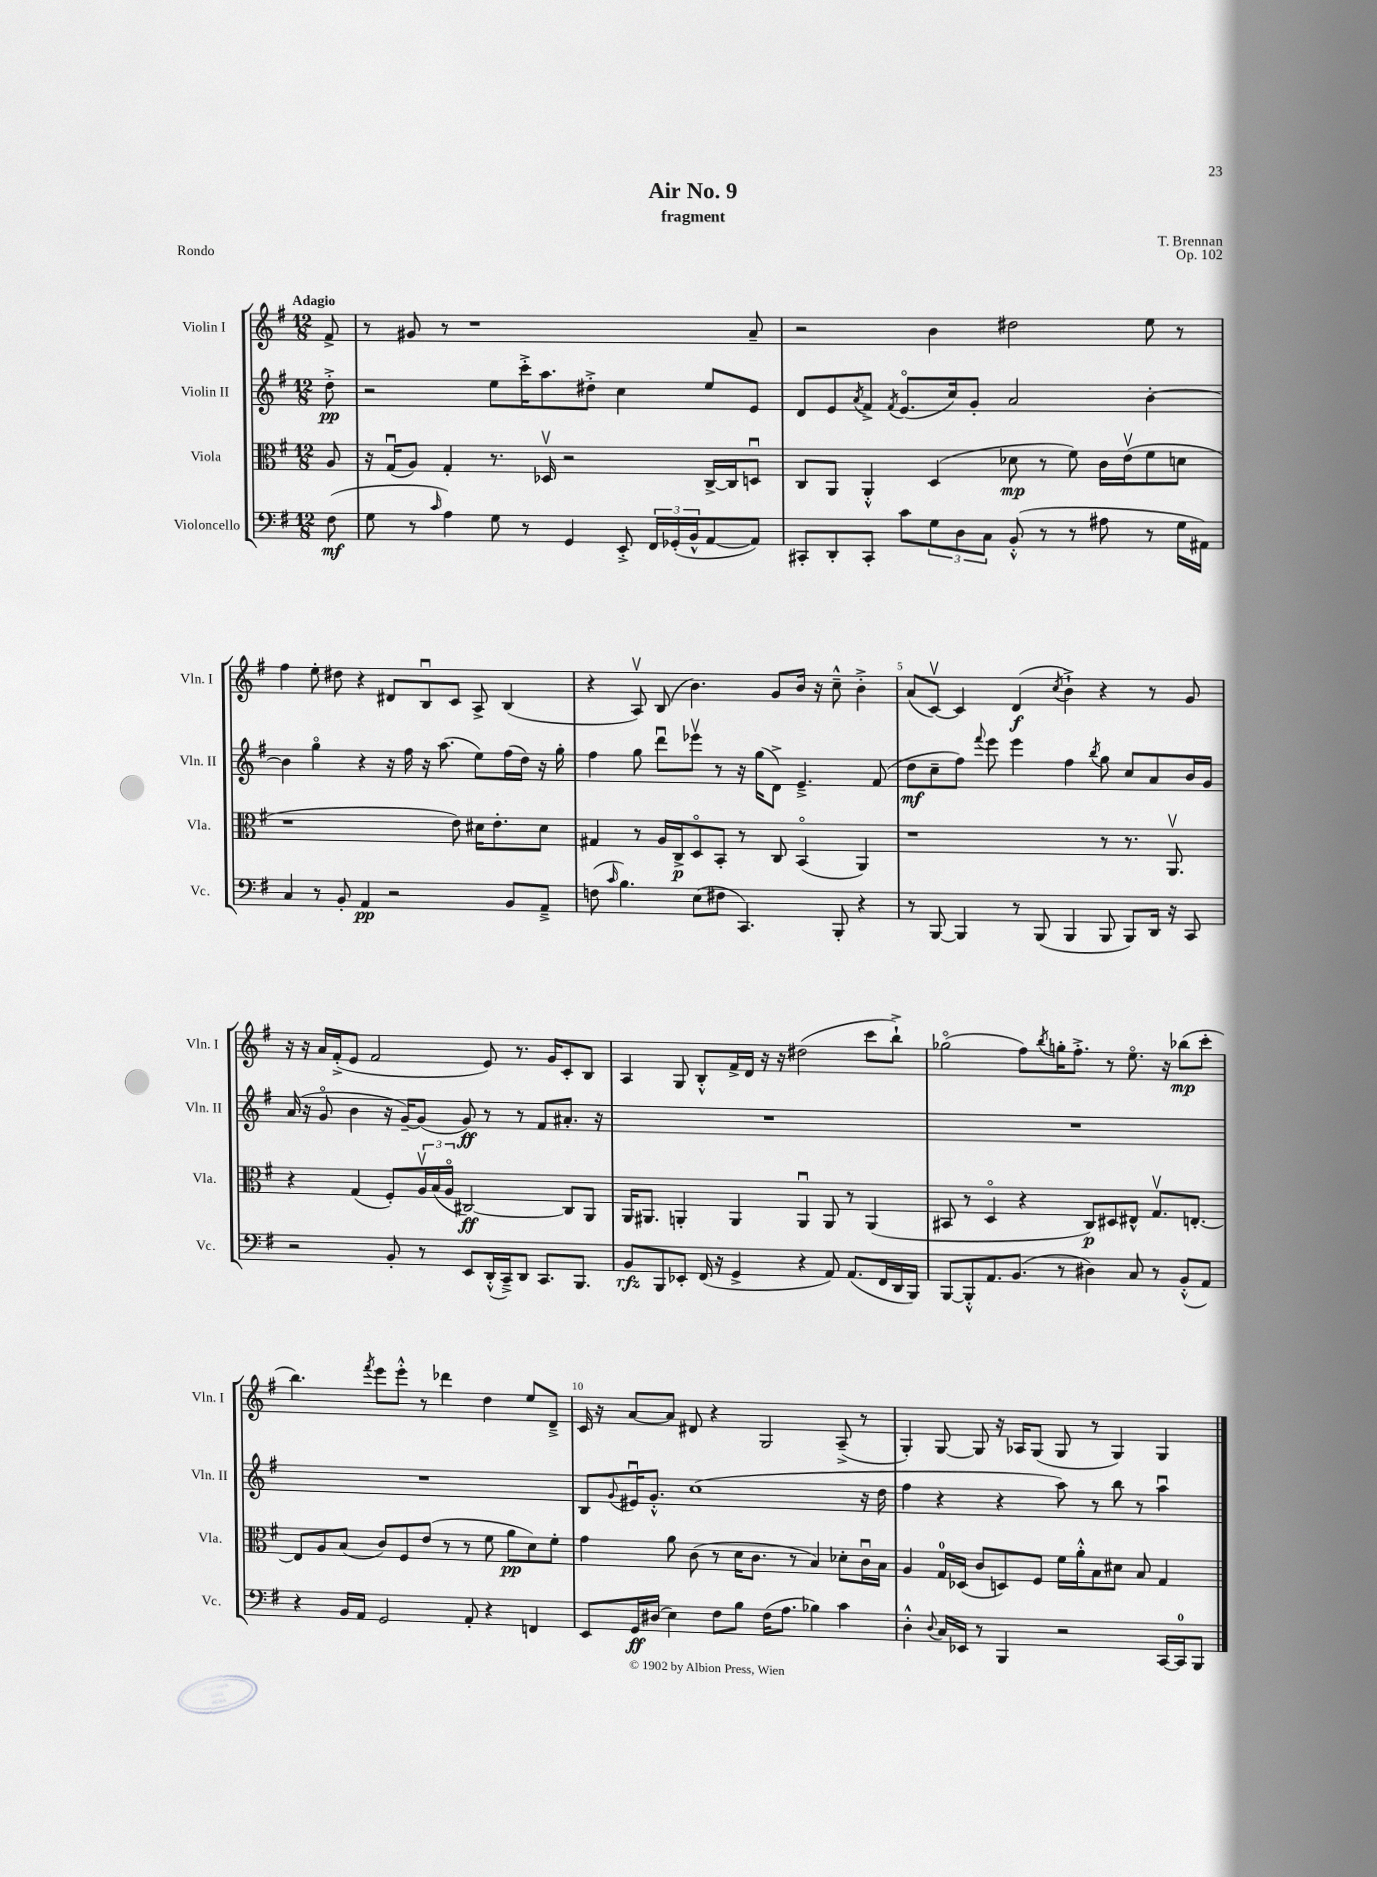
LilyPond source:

\header { title = "Air No. 9" composer = "T. Brennan" subtitle = "fragment" opus = "Op. 102" piece = "Rondo" }
<<
\new StaffGroup <<
\new Staff = "s0" \with { instrumentName = "Violin I" shortInstrumentName = "Vln. I" } {
    \clef treble \key g \major \numericTimeSignature \time 12/8 \partial 8 \tempo "Adagio"
    fis'8-> |
    r8 gis'8 r8 r1 a'8-- |
    r2 b'4 dis''2 e''8 r8 |
    fis''4 e''8-. dis''8 r4 dis'8 b8\downbow c'8 a8-> b4( |
    r4 a8\upbow) b8( b'4.) g'8 b'16 r16 c''8---^ b'4-.-> |
    a'8( c'8~\upbow) c'4 d'4\f( \acciaccatura { c''8 } b'4-!->) r4 r8 g'8 |
    r16 r16 a'16 fis'16-.->( e'8 fis'2 e'8) r8. g'16 c'8-. b8 |
    a4 g8 b8-.-^ fis'16-> d'16 r16 r16 dis''2( c'''8 b''8-!->) |
    ges''2\flageolet( fis''8) \acciaccatura { b''8 } g''16-. fis''8.-.-> r8 e''8.\flageolet r16 bes''8\mp( c'''8-. |
    b''4.) \acciaccatura { fis'''8 } e'''8 e'''8-.-^ r8 des'''4 d''4 e''8 d'8---> |
    c'16 r16 a'8~ a'8 dis'8 r4 g2 a8--->( r8 |
    g4-.) g8~ g8 r16 aes16 g8( g8 r8 g4) g4 \bar "|." |
}
\new Staff = "s1" \with { instrumentName = "Violin II" shortInstrumentName = "Vln. II" } {
    \clef treble \key g \major \numericTimeSignature \time 12/8 \partial 8
    d''8-.->\pp |
    r2 e''8 c'''16-.-> a''8. dis''8-.-> c''4 e''8 e'8 |
    d'8 e'8 \acciaccatura { a'8 } fis'8-> \acciaccatura { fis'8 } e'8.\flageolet( c''16) g'8-. a'2 b'4~-. |
    b'4 g''4\flageolet r4 r16 fis''16 r16 a''8.( e''8) fis''16( d''16) r16 g''16-. |
    fis''4 g''8 d'''8\downbow ees'''8\upbow r8 r16 g''16( d'8->) e'4.---> fis'8( |
    d''8\mf c''8-- fis''8) \appoggiatura { fis'''8 } e'''8 e'''4 fis''4 \acciaccatura { b''8 } g''8 c''8 a'8 b'16 g'16 |
    a'16( r16 g'8\flageolet b'4 r16 g'16~--) g'8( g'8\ff) r8 r8 fis'8 ais'8.-. r16 |
    R1. |
    R1. |
    R1. |
    b8 \appoggiatura { g'8 } eis'16\downbow g'8.-.-^ c''1( r16 d''16 |
    fis''4 r4 r4 a''8) r8 b''8 r8 a''4\downbow \bar "|." |
}
\new Staff = "s2" \with { instrumentName = "Viola" shortInstrumentName = "Vla." } {
    \clef alto \key g \major \numericTimeSignature \time 12/8 \partial 8
    a8 |
    r16 g16\downbow( a8) g4-. r8. des16\upbow r2 c16~-> c16 d8\downbow |
    c8 a,8 a,4-.-^ d4( des'8\mp r8 fis'8) c'16 e'16\upbow( fis'8 d'8 |
    r1 e'8) dis'16 e'8.-. dis'8 |
    gis4 r8 a16 c16->\p d8\flageolet b,8-. r8 c8 b,4\flageolet( a,4) |
    r1 r8 r8. a,8.\upbow |
    r4 g4( fis8-.) \tuplet 3/2 { a16\upbow b16( a16\flageolet } cis2~\ff) cis8 a,8 |
    a,16 ais,8. a,4-. a,4 a,4\downbow a,8 r8 a,4( |
    bis,8 r8 d4\flageolet r4 c8\p) dis8 eis8-^ g8.\upbow e8.~-. |
    e8 a8 b8( c'8) fis8 e'8( r8 r8 fis'8 a'8\pp d'8) fis'8-. |
    g'4 a'8 c'8( r8 d'16 c'8. r8 b4) des'8-. c'16\downbow b16 |
    a4 g16-0 des16( c'8 d8) fis8 fis'16 a'16-.-^ b8 dis'8 b8 g4 \bar "|." |
}
\new Staff = "s3" \with { instrumentName = "Violoncello" shortInstrumentName = "Vc." } {
    \clef bass \key g \major \numericTimeSignature \time 12/8 \partial 8
    fis8\mf( |
    g8 r8 \grace { c'16 } a4) g8 r8 g,4 e,8-.-> \tuplet 3/2 { fis,16 ges,16-.( b,16-^ } a,8~ a,8) |
    cis,8-. d,8-. cis,8-. c'8 \tuplet 3/2 { g8 d8 c8 } b,8-.-^( r8 r8 ais8 r8 g16 ais,16) |
    c4 r8 b,8-. a,4\pp r2 b,8 a,8---> |
    f8( \grace { c'16 } b4.) e8( fis8 c,4.) b,,8-. r4 |
    r8 b,,8~ b,,4 r8 b,,8( b,,4 b,,8 b,,8) d,16 r16 c,8 |
    r2 b,8-. r8 e,8 d,16-.-^( c,16--->) d,8 c,8. b,,8. |
    b,8\rfz b,,8 ees,8-. fis,16( r16 g,4-> r4 a,8) a,8.( fis,16 d,16 b,,16) |
    b,,8~ b,,8-.-^ a,8. b,8.( r8 dis4) c8 r8 b,8-.-^( a,8) |
    r4 b,16 a,16 g,2 a,8-. r4 f,4 |
    e,8 g,16\ff dis16( e4) fis8 b8 fis16( a8. bes4) c'4 |
    d4-.-^ \appoggiatura { d8 } c16 ees,16 r8 b,,4 r2 c,16~ c,16-0 b,,8 \bar "|." |
}
>>
>>
\layout { \context { \Score \override BarNumber.break-visibility = ##(#f #t #t) barNumberVisibility = #(every-nth-bar-number-visible 5) } }
